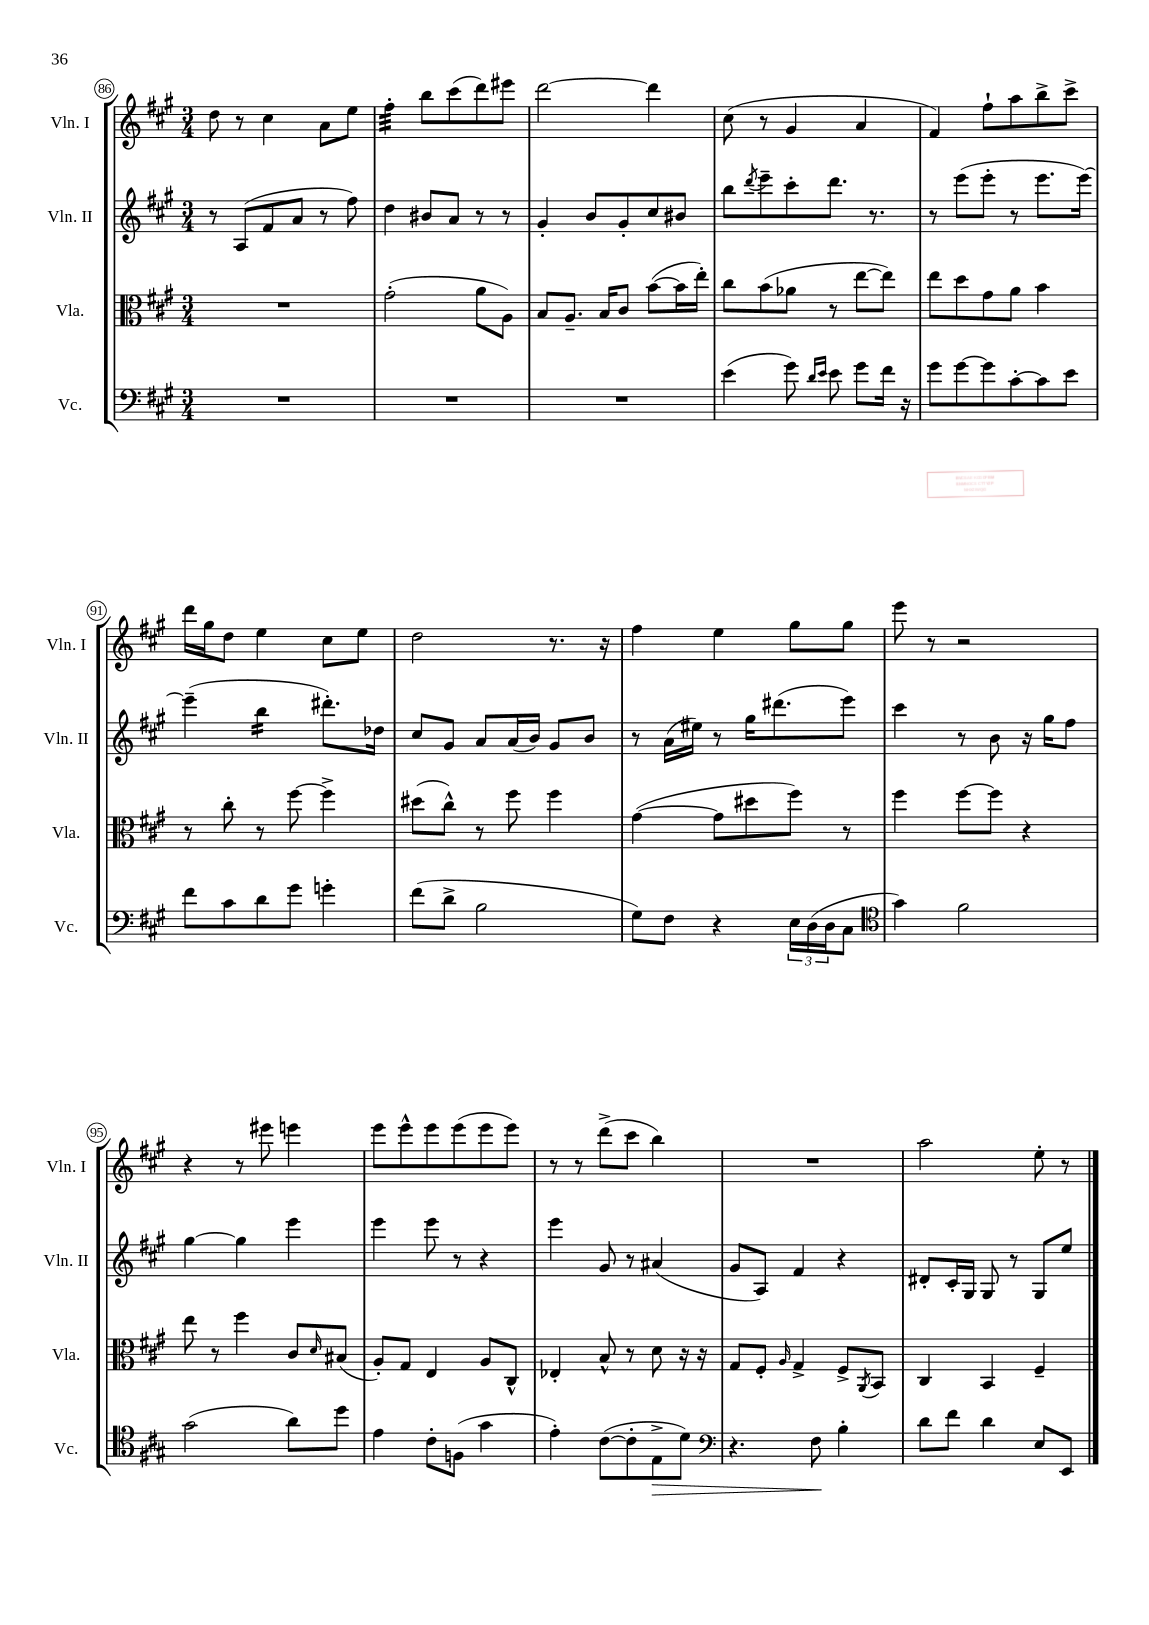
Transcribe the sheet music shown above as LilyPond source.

<<
\new StaffGroup <<
\new Staff = "s0" \with { instrumentName = "Vln. I" shortInstrumentName = "Vln. I" } {
    \clef treble \key a \major \numericTimeSignature \time 3/4
    d''8 r8 cis''4 a'8 e''8 |
    fis''4:32-. b''8 cis'''8( d'''8) eis'''8 |
    d'''2~ d'''4 |
    cis''8( r8 gis'4 a'4 |
    fis'4) fis''8-! a''8 b''8-> cis'''8-> |
    d'''16 gis''16 d''8 e''4 cis''8 e''8 |
    d''2 r8. r16 |
    fis''4 e''4 gis''8 gis''8 |
    e'''8 r8 r2 |
    r4 r8 eis'''8 e'''4 |
    e'''8 e'''8-^ e'''8 e'''8( e'''8 e'''8) |
    r8 r8 d'''8->( cis'''8 b''4) |
    R2. |
    a''2 e''8-. r8 \bar "|." |
}
\new Staff = "s1" \with { instrumentName = "Vln. II" shortInstrumentName = "Vln. II" } {
    \clef treble \key a \major \numericTimeSignature \time 3/4
    r8 a8( fis'8 a'8 r8 fis''8) |
    d''4 bis'8 a'8 r8 r8 |
    gis'4-. b'8 gis'8-. cis''8 bis'8 |
    b''8 \acciaccatura { d'''8 } e'''8-- cis'''8-. d'''8. r8. |
    r8 e'''8( e'''8-. r8 e'''8. e'''16~) |
    e'''4--( b''4:16 dis'''8.-.) des''16 |
    cis''8 gis'8 a'8 a'16( b'16) gis'8 b'8 |
    r8 a'16( eis''16) r8 gis''16 dis'''8.( e'''8) |
    cis'''4 r8 b'8 r16 gis''16 fis''8 |
    gis''4~ gis''4 e'''4 |
    e'''4 e'''8 r8 r4 |
    e'''4 gis'8 r8 ais'4( |
    gis'8 a8) fis'4 r4 |
    dis'8-. cis'16-. gis16 gis8 r8 gis8 e''8 \bar "|." |
}
\new Staff = "s2" \with { instrumentName = "Vla." shortInstrumentName = "Vla." } {
    \clef alto \key a \major \numericTimeSignature \time 3/4
    R2. |
    gis'2-.( a'8 a8) |
    b8 a8.-- b16 cis'8 b'8~( b'16 e''16-.) |
    cis''8 b'8( aes'8 r8 e''8~ e''8) |
    e''8 d''8 gis'8 a'8 b'4 |
    r8 cis''8-. r8 fis''8~ fis''4-> |
    dis''8( cis''8-^) r8 fis''8 fis''4 |
    gis'4~( gis'8 dis''8 fis''8) r8 |
    fis''4 fis''8~ fis''8 r4 |
    e''8 r8 fis''4 cis'8 \grace { d'16 } bis8( |
    a8-.) gis8 e4 a8 cis8-^ |
    ees4-. b8-^ r8 d'8 r16 r16 |
    gis8 fis8-. \grace { a16 } gis4-> fis8-> \acciaccatura { a,8 } b,8 |
    cis4 b,4 fis4-- \bar "|." |
}
\new Staff = "s3" \with { instrumentName = "Vc." shortInstrumentName = "Vc." } {
    \clef bass \key a \major \numericTimeSignature \time 3/4
    R2. |
    R2. |
    R2. |
    e'4( gis'8) \grace { d'16 e'16 } e'8 gis'8 fis'16 r16 |
    gis'8 gis'8~ gis'8 cis'8~-. cis'8 e'8 |
    fis'8 cis'8 d'8 gis'8 g'4-. |
    fis'8( d'8-> b2 |
    gis8) fis8 r4 \tuplet 3/2 { e16 d16( d16 } cis8 |
    \clef tenor gis'4) fis'2 |
    gis'2( a'8) d''8 |
    e'4 cis'8-. f8( gis'4 |
    e'4-.) cis'8~( cis'8-. e8->\> d'8) |
    \clef bass r4. fis8\! b4-. |
    d'8 fis'8 d'4 e8 e,8 \bar "|." |
}
>>
>>
\layout { \context { \Score currentBarNumber = #86 \override BarNumber.stencil = #(make-stencil-circler 0.1 0.3 ly:text-interface::print) } }
